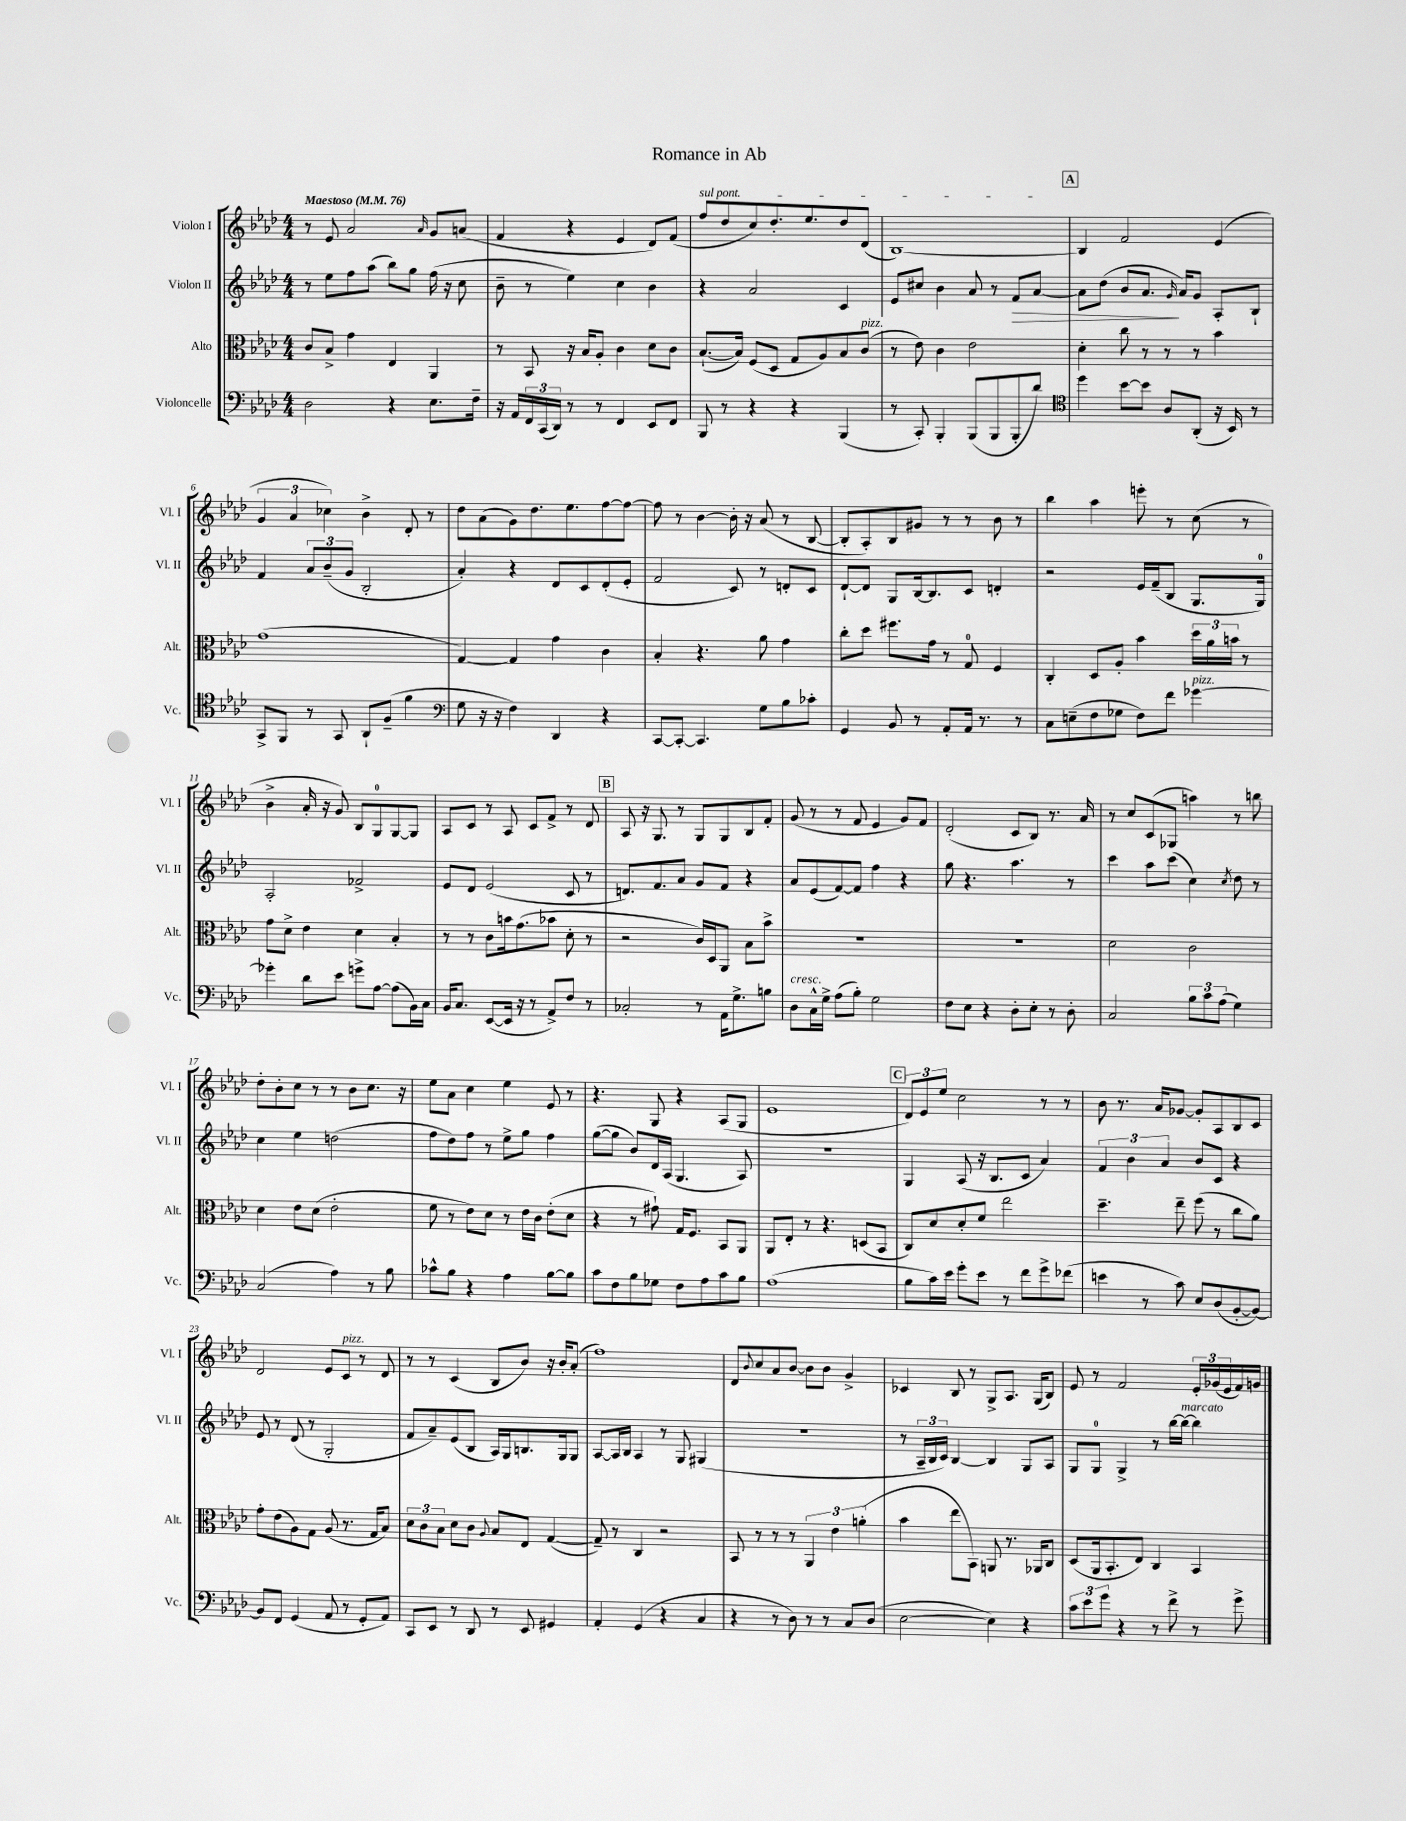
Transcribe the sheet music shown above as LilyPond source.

\header { title = "Romance in Ab" }
<<
\new StaffGroup <<
\new Staff = "s0" \with { instrumentName = "Violon I" shortInstrumentName = "Vl. I" } {
    \clef treble \key aes \major \numericTimeSignature \time 4/4 \tempo "Maestoso" 4 = 76
    r8 ees'8 aes'2 \grace { aes'16 } g'8 a'8( |
    f'4 r4 ees'4 des'8) f'8( |
    \once \override TextSpanner.bound-details.left.text = \markup { \italic "sul pont." } f''8\startTextSpan des''8 c''8) des''8.-. ees''8. des''8 des'8( |
    bes1~\stopTextSpan) |
    \mark \markup { \box "A" } bes4 f'2 ees'4( |
    \tuplet 3/2 { g'4 aes'4 ces''4) } bes'4-> des'8-. r8 |
    des''8 aes'8( g'8) des''8. ees''8. f''8~ f''8~ |
    f''8 r8 bes'4~ bes'16-. r16 aes'8( r8 bes8~ |
    bes8-. aes8-.) bes8 gis'8 r8 r8 bes'8 r8 |
    bes''4 aes''4 e'''8-. r8 c''8( r8 |
    bes'4-> aes'16-. r16 g'8) bes8 g8-0 g8~ g8 |
    aes8 c'8 r8 aes8 c'8 f'8-> r8 des'8 |
    \mark \markup { \box "B" } aes8 r16 g8. r8 g8 g8 bes8 f'8-. |
    g'8( r8 r8 f'8 ees'4 g'8) f'8 |
    des'2-.( c'8 bes8) r8. aes'16 |
    r8 c''8 c'8( ges8 a''4) r8 b''8 |
    des''8-. bes'8-. c''8 r8 r8 bes'8 c''8. r16 |
    ees''8 aes'8 c''4 ees''4 ees'8 r8 |
    r4. g8 r4 aes8( g8 |
    ees'1 |
    \mark \markup { \box "C" } \tuplet 3/2 { des'8) ees'8 ees''8 } c''2 r8 r8 |
    bes'8 r8. aes'16 ges'8~ ges'8-. aes8 bes8 c'8 |
    des'2 ees'8 c'8^\markup { \italic "pizz." } r8 des'8 |
    r8 r8 c'4( bes8 bes'8) r16 bes'16-. aes'8-.( |
    f''1) |
    des'8 \appoggiatura { bes'8 } c''8 aes'8 bes'8~ bes'8 bes'8 g'4-> |
    ces'4 bes8 r8 g8-> aes8. g16( bes8) |
    ees'8 r8 f'2 \tuplet 3/2 { ees'16-. ges'16( ees'16 } f'16) g'16 \bar "|." |
}
\new Staff = "s1" \with { instrumentName = "Violon II" shortInstrumentName = "Vl. II" } {
    \clef treble \key aes \major \numericTimeSignature \time 4/4
    r8 ees''8 f''8 aes''8( bes''8) g''8 f''16( r16 c''8 |
    bes'8-- r8 ees''4) c''4 bes'4 |
    r4 aes'2 c'4 |
    ees'8 cis''8 bes'4 aes'8 r8 f'8\> aes'8~ |
    \mark \markup { \box "A" } aes'8 des''8( bes'8 aes'8.\! \grace { g'16 } aes'16) g'8 aes8-. bes8-! |
    f'4 \tuplet 3/2 { aes'8 bes'8--( g'8 } bes2-. |
    aes'4-.) r4 des'8 c'8 des'8-.( ees'8-. |
    f'2 c'8) r8 d'8-. c'8 |
    des'8~-! des'8 g8 bes16~ bes8. c'8 d'4-. |
    r2 ees'16 f'16--( bes8 g8. g16-0) |
    aes2-. fes'2-> |
    ees'8 des'8 ees'2( c'8 r8 |
    \mark \markup { \box "B" } d'8.) f'8. aes'8 g'8 f'8 r4 |
    aes'8 ees'8( f'8~) f'8 f''4 r4 |
    g''8 r4. aes''4. r8 |
    c'''4 aes''8 c'''8( c''4) \acciaccatura { c''8 } des''8 r8 |
    c''4 ees''4 d''2( |
    f''8 des''8) f''8 r8 ees''8-> g''8 f''4 |
    g''8~( g''8 bes'8) des'16 aes16( g4. aes8) |
    r1 |
    \mark \markup { \box "C" } g4 aes8( r16 bes8. c'8 aes'4) |
    \tuplet 3/2 { f'4 bes'4 aes'4 } bes'8 c'8 r4 |
    ees'8 r8 des'8( r8 g2-. |
    f'8 aes'8--) ees'8( bes8 aes16) g16 b8. g16 g8 |
    aes8~ aes16 bes16 aes4 r8 g8 gis4( |
    r1 |
    r8 \tuplet 3/2 { aes16-- bes16 c'16) } bes4~ bes4 g8 aes8 |
    g8 g8-0 g4-> r8 bes''16~ bes''16~^\markup { \italic "marcato" } bes''4 \bar "|." |
}
\new Staff = "s2" \with { instrumentName = "Alto" shortInstrumentName = "Alt." } {
    \clef alto \key aes \major \numericTimeSignature \time 4/4
    c'8 bes8-> g'4 ees4 aes,4 |
    r8 bes,8 r16 bes16 aes8-. c'4 des'8 c'8 |
    bes8.~-!( bes16) f8( des8 g8 aes8) bes8 c'8^\markup { \italic "pizz." }( |
    r8 ees'8) c'4 ees'2 |
    \mark \markup { \box "A" } des'4-. c''8 r8 r8 r8 bes'4 |
    g'1( |
    g4~) g4 g'4 c'4 |
    bes4-. r4. aes'8 g'4 |
    c''8-. des''8 fis''8. g'16 r8 g8-0 f4 |
    c4-. des8 aes8-. bes'4 \tuplet 3/2 { des''16 aes'16 b'16 } r8 |
    g'8 des'8-> ees'4 des'4 bes4-. |
    r8 r8 c'8 b'16 g'8.( bes'8 des'8-. r8 |
    \mark \markup { \box "B" } r2 c'16) des16 aes,8 bes8 bes'8-> |
    R1 |
    R1 |
    des'2 c'2 |
    des'4 ees'8 des'8( ees'2-. |
    f'8 r8 ees'8) des'8 r8 ees'16 c'16 ees'8-.( des'8 |
    r4 r8 gis'8-!) g16 f8. bes,8 aes,8 |
    aes,8 ees8-. r8 r4. d8( bes,8 |
    \mark \markup { \box "C" } c8) des'8 des'8-. f'8 ees''2 |
    des''4.-- ees''8-- f''8( r8 c''8 aes'8) |
    g'8-. ees'8( aes8) g8 aes8( r8. g16 bes8) |
    \tuplet 3/2 { des'8 c'8 bes8 } des'8 c'8 \appoggiatura { aes8 } bes8 ees8 g4~( |
    g8--) r8 c4 r2 |
    bes,8 r8 r8 r8 \tuplet 3/2 { aes,4 ees'4 a'4-.( } |
    bes'4 ees''8 bes,8) a,8 r8. aes,16 c8 |
    des8( aes,16 bes,8.-. ees8) c4 bes,4 \bar "|." |
}
\new Staff = "s3" \with { instrumentName = "Violoncelle" shortInstrumentName = "Vc." } {
    \clef bass \key aes \major \numericTimeSignature \time 4/4
    des2 r4 ees8. f16-- |
    r16 aes,16 \tuplet 3/2 { f,16 c,16( des,16) } r8 r8 f,4 ees,8 f,8 |
    bes,,8 r8 r4 r4 bes,,4( |
    r8 c,8-.) bes,,4-. bes,,8( bes,,8 bes,,8-. des'8) |
    \mark \markup { \box "A" } \clef tenor des''4 bes'8~ bes'8 aes8 aes,8-.( r16 bes,16) r8 |
    g,8-> f,8 r8 g,8 aes,8-! f8--( f'4 |
    \clef bass g8 r16 r16 f4) des,4 r4 |
    c,8~ c,8~-. c,4. g8 bes8 ces'8-. |
    g,4 bes,8 r8 aes,8-. aes,16 r8. r8 |
    c8 e8--( f8 ges8 f8) f'8 ges'4~^\markup { \italic "pizz." } |
    ges'4-. des'8 ees'8 g'8-> aes8~ aes8( bes,16) c16 |
    bes,16 c8. ees,8~( ees,16 r16 r8 aes,8->) f8 r8 |
    \mark \markup { \box "B" } ces2-. r8 aes,16 g8.-> b8 |
    des8^\markup { \italic "cresc." } c16-^ g16-> aes8( bes8-.) g2 |
    f8 ees8 r4 des8-. ees8-. r8 des8-. |
    c2 \tuplet 3/2 { bes8 c'8 aes8( } g4) |
    c2( aes4) r8 bes8 |
    ces'8-^ bes8 r4 aes4 bes8~ bes8 |
    c'8 f8 bes8 ges8 f8 aes8 c'8 bes8 |
    aes1( |
    \mark \markup { \box "C" } bes8 c'16) ees'16 g'8-. ees'8 r8 f'8 g'8-> fes'8( |
    e'4 r8 c'8) ees8 des8( bes,8~-. bes,8~) |
    bes,8 f,8 g,4( aes,8 r8 g,8-. aes,8) |
    c,8 ees,8 r8 des,8 r8 ees,8 gis,4 |
    aes,4-. g,4( r4 c4 |
    r4 r8 des8) r8 r8 c8 des8( |
    ees2~ ees4) r4 |
    \tuplet 3/2 { c'8 ees'8 g'8 } r4 r8 f'8-> r8 g'8-> \bar "|." |
}
>>
>>
